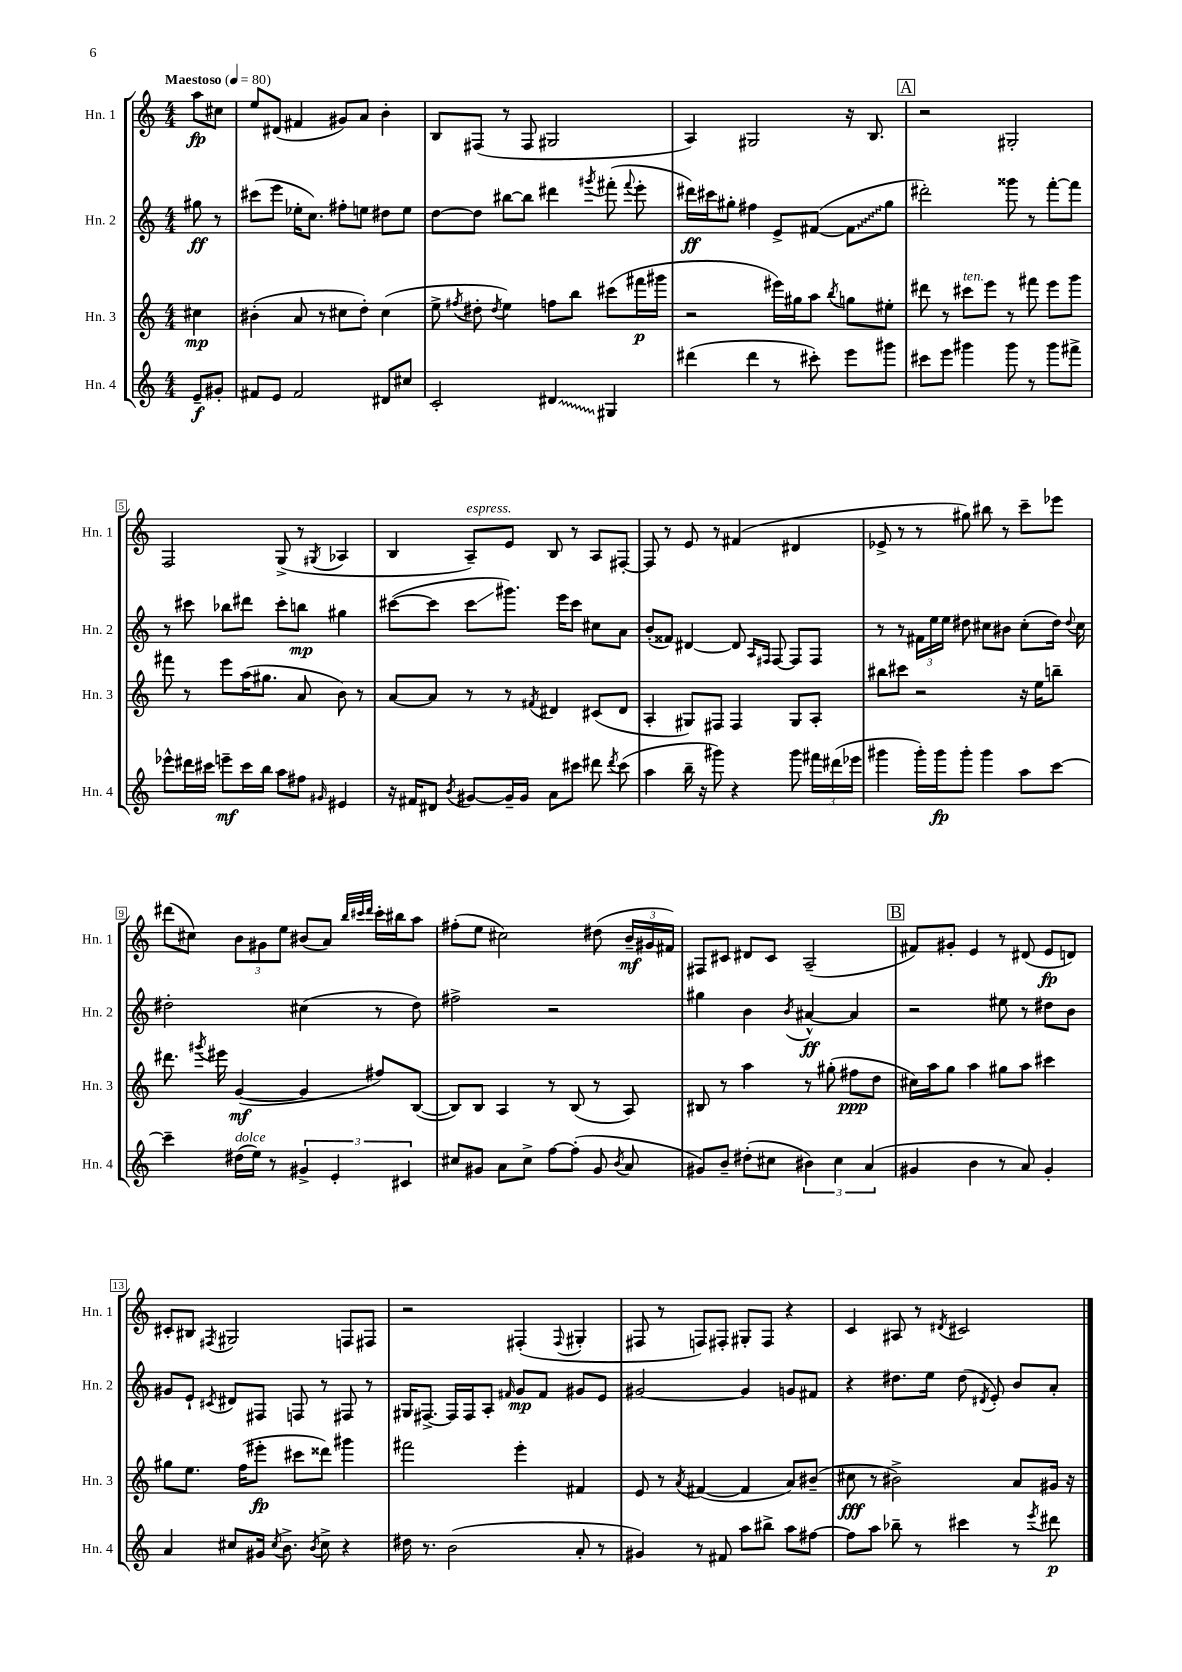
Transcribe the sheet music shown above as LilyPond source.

<<
\new StaffGroup <<
\new Staff = "s0" \with { instrumentName = "Hn. 1" shortInstrumentName = "Hn. 1" } {
    \clef treble \key c \major \numericTimeSignature \time 4/4 \partial 4 \tempo "Maestoso" 4 = 80
    \autoBeamOff a''8[\fp cis''8] |
    e''8[ dis'8]( fis'4 gis'8[) a'8] b'4-. |
    b8[ fis8]( r8 fis8 gis2 |
    a4) gis2 r16 b8. |
    \mark \markup { \box "A" } r2 gis2-. |
    f2 g8->( r8 \acciaccatura { gis8 } aes4 |
    b4 a8[--^\markup { \italic "espress." }) e'8] b8 r8 a8[ fis8]~-. |
    fis8 r8 e'8 r8 fis'4( dis'4 |
    ees'8-> r8 r8 gis''8) bis''8 r8 c'''8[-- ees'''8] |
    dis'''8[( cis''8]) \tuplet 3/2 { b'8[ gis'8 e''8] } bis'8[( a'8]) \grace { b''32[ cis'''32 dis'''32] } cis'''16[-. bis''16 a''8] |
    fis''8[-.( e''8] cis''2) dis''8( \tuplet 3/2 { b'16[--\mf gis'16 fis'16]) } |
    fis8[ cis'8] dis'8[ cis'8] a2--( |
    \mark \markup { \box "B" } fis'8[) gis'8]-. e'4 r8 dis'8( e'8[\fp d'8]) |
    cis'8[-. bis8] \acciaccatura { fis8 } gis2 f8[ fis8] |
    r2 fis4-.( \appoggiatura { fis8 } gis4-. |
    fis8 r8 f8[) fis8]-. gis8[-. fis8] r4 |
    c'4 ais8 r8 \acciaccatura { dis'8 } cis'2 \bar "|." |
}
\new Staff = "s1" \with { instrumentName = "Hn. 2" shortInstrumentName = "Hn. 2" } {
    \clef treble \key c \major \numericTimeSignature \time 4/4 \partial 4
    \autoBeamOff gis''8\ff r8 |
    cis'''8[( e'''8] ees''16[-. c''8.]) fis''8[-. e''8] dis''8[ e''8] |
    d''8[~ d''8] bis''8[~ bis''8] dis'''4 \acciaccatura { gis'''8 } fis'''8-.( \appoggiatura { fis'''8 } e'''8-. |
    dis'''16[\ff) cis'''16 gis''8]-. fis''4 e'8[-> fis'8]~( \once \override Glissando.style = #'zigzag fis'8[\glissando gis''8] |
    \mark \markup { \box "A" } dis'''2-.) gisis'''8 r8 f'''8[~-. f'''8] |
    r8 cis'''8 bes''8[ dis'''8] cis'''8[-. b''8]\mp gis''4 |
    cis'''8[~( cis'''8] cis'''8[\glissando gis'''8.]) e'''16[ cis'''8] cis''8[ a'8] |
    b'8[-.( fisis'8]) dis'4~ dis'8 \grace { a16[ fis16] } fis8~ fis8[ fis8] |
    r8 r8 \tuplet 3/2 { fis'16[ e''16 e''16] } dis''8 cis''8[ bis'8] cis''8[-.( dis''16]) \appoggiatura { dis''8 } cis''16 |
    dis''2-. cis''4( r8 dis''8) |
    fis''2-> r2 |
    gis''4 b'4 \acciaccatura { b'8 } ais'4~-^\ff ais'4 |
    \mark \markup { \box "B" } r2 eis''8 r8 dis''8[ b'8] |
    gis'8[ e'8]-! \acciaccatura { cis'8 } dis'8[ fis8] f8 r8 fis8 r8 |
    gis16[ fis8.]~-> fis16[ fis16 a8]-. \grace { fis'16 } g'8[\mp fis'8] gis'8[ e'8] |
    gis'2~ gis'4 g'8[ fis'8] |
    r4 dis''8.[ e''16] dis''8( \acciaccatura { dis'8 } e'8-.) b'8[ a'8]-. \bar "|." |
}
\new Staff = "s2" \with { instrumentName = "Hn. 3" shortInstrumentName = "Hn. 3" } {
    \clef treble \key c \major \numericTimeSignature \time 4/4 \partial 4
    \autoBeamOff cis''4\mp |
    bis'4-.( a'8 r8 cis''8[ d''8]-.) cis''4( |
    e''8-> \acciaccatura { fis''8 } dis''8-. \acciaccatura { dis''8 } e''4) f''8[ b''8] cis'''8[( fis'''16\p gis'''16] |
    r2 eis'''16[) gis''16 a''8] \acciaccatura { b''8 } g''8[ eis''8]-. |
    \mark \markup { \box "A" } dis'''8 r8 cis'''8[^\markup { \italic "ten." } e'''8] r8 fis'''8 e'''8[ g'''8] |
    fis'''8 r8 e'''8[ a''16( gis''8.] a'8 b'8) r8 |
    a'8[~ a'8] r8 r8 \acciaccatura { fis'8 } dis'4 cis'8[( dis'8] |
    a4-. gis8[) fis8] fis4 gis8[ a8]-. |
    bis''8[ cis'''8] r2 r16 e''16[ b''8]-- |
    dis'''8. \acciaccatura { gis'''8 } eis'''16 g'4~\mf( g'4 fis''8[) b8]~( |
    b8[) b8] a4 r8 b8( r8 a8) |
    bis8 r8 a''4 r8 gis''8-.( fis''8[\ppp d''8] |
    \mark \markup { \box "B" } cis''16[) a''16 g''8] a''4 gis''8[ a''8] cis'''4 |
    gis''8[ e''8.] f''16[( eis'''8]-.\fp cis'''8[ disis'''8]) gis'''4 |
    fis'''2 e'''4-. fis'4 |
    e'8 r8 \acciaccatura { a'8 } fis'4~( fis'4 a'8[) bis'8]--( |
    cis''8\fff r8 bis'2->) a'8[ gis'16] r16 \bar "|." |
}
\new Staff = "s3" \with { instrumentName = "Hn. 4" shortInstrumentName = "Hn. 4" } {
    \clef treble \key c \major \numericTimeSignature \time 4/4 \partial 4
    \autoBeamOff e'8[--\f gis'8]-. |
    fis'8[ e'8] fis'2 dis'8[ cis''8] |
    c'2-. \once \override Glissando.style = #'zigzag dis'4\glissando gis4 |
    dis'''4( dis'''4 r8 cis'''8-.) e'''8[ gis'''8] |
    \mark \markup { \box "A" } cis'''8[ e'''8] gis'''4 gis'''8 r8 gis'''8[ fis'''8]-> |
    ees'''8[-^ dis'''16 cis'''16] e'''8[--\mf cis'''16 b''16] a''8[ fis''8] \grace { gis'16 } eis'4 |
    r16 fis'16[ dis'8] \acciaccatura { b'8 } gis'8[~ gis'16-- gis'16] a'8[ cis'''8] dis'''8 \acciaccatura { dis'''8 } cis'''8( |
    a''4 b''16-- r16 gis'''8) r4 gis'''8 \tuplet 3/2 { fis'''16[ dis'''16( ees'''16] } |
    gis'''4 gis'''16[-.) gis'''16\fp gis'''8]-. gis'''4 a''8[ c'''8]~ |
    c'''4-- dis''16[^\markup { \italic "dolce" }( e''16]) r8 \tuplet 3/2 { gis'4-> e'4-. cis'4 } |
    cis''8[ gis'8] a'8[ cis''8]-> f''8[~ f''8]-.( gis'8 \acciaccatura { b'8 } a'8 |
    gis'8[) b'8]-- dis''8[-.( cis''8] \tuplet 3/2 { bis'4) cis''4 a'4( } |
    \mark \markup { \box "B" } gis'4 b'4 r8 a'8) gis'4-. |
    a'4 cis''8[ gis'16] \acciaccatura { cis''8 } b'8.-> \acciaccatura { b'8 } cis''8-> r4 |
    dis''16 r8. b'2( a'8-. r8 |
    gis'4) r8 fis'8 a''8[ bis''8]-> a''8[ fis''8]~ |
    fis''8[ a''8] bes''8-- r8 cis'''4 r8 \acciaccatura { e'''8 } dis'''8\p \bar "|." |
}
>>
>>
\layout { \context { \Score \override BarNumber.stencil = #(make-stencil-boxer 0.1 0.3 ly:text-interface::print) } }
